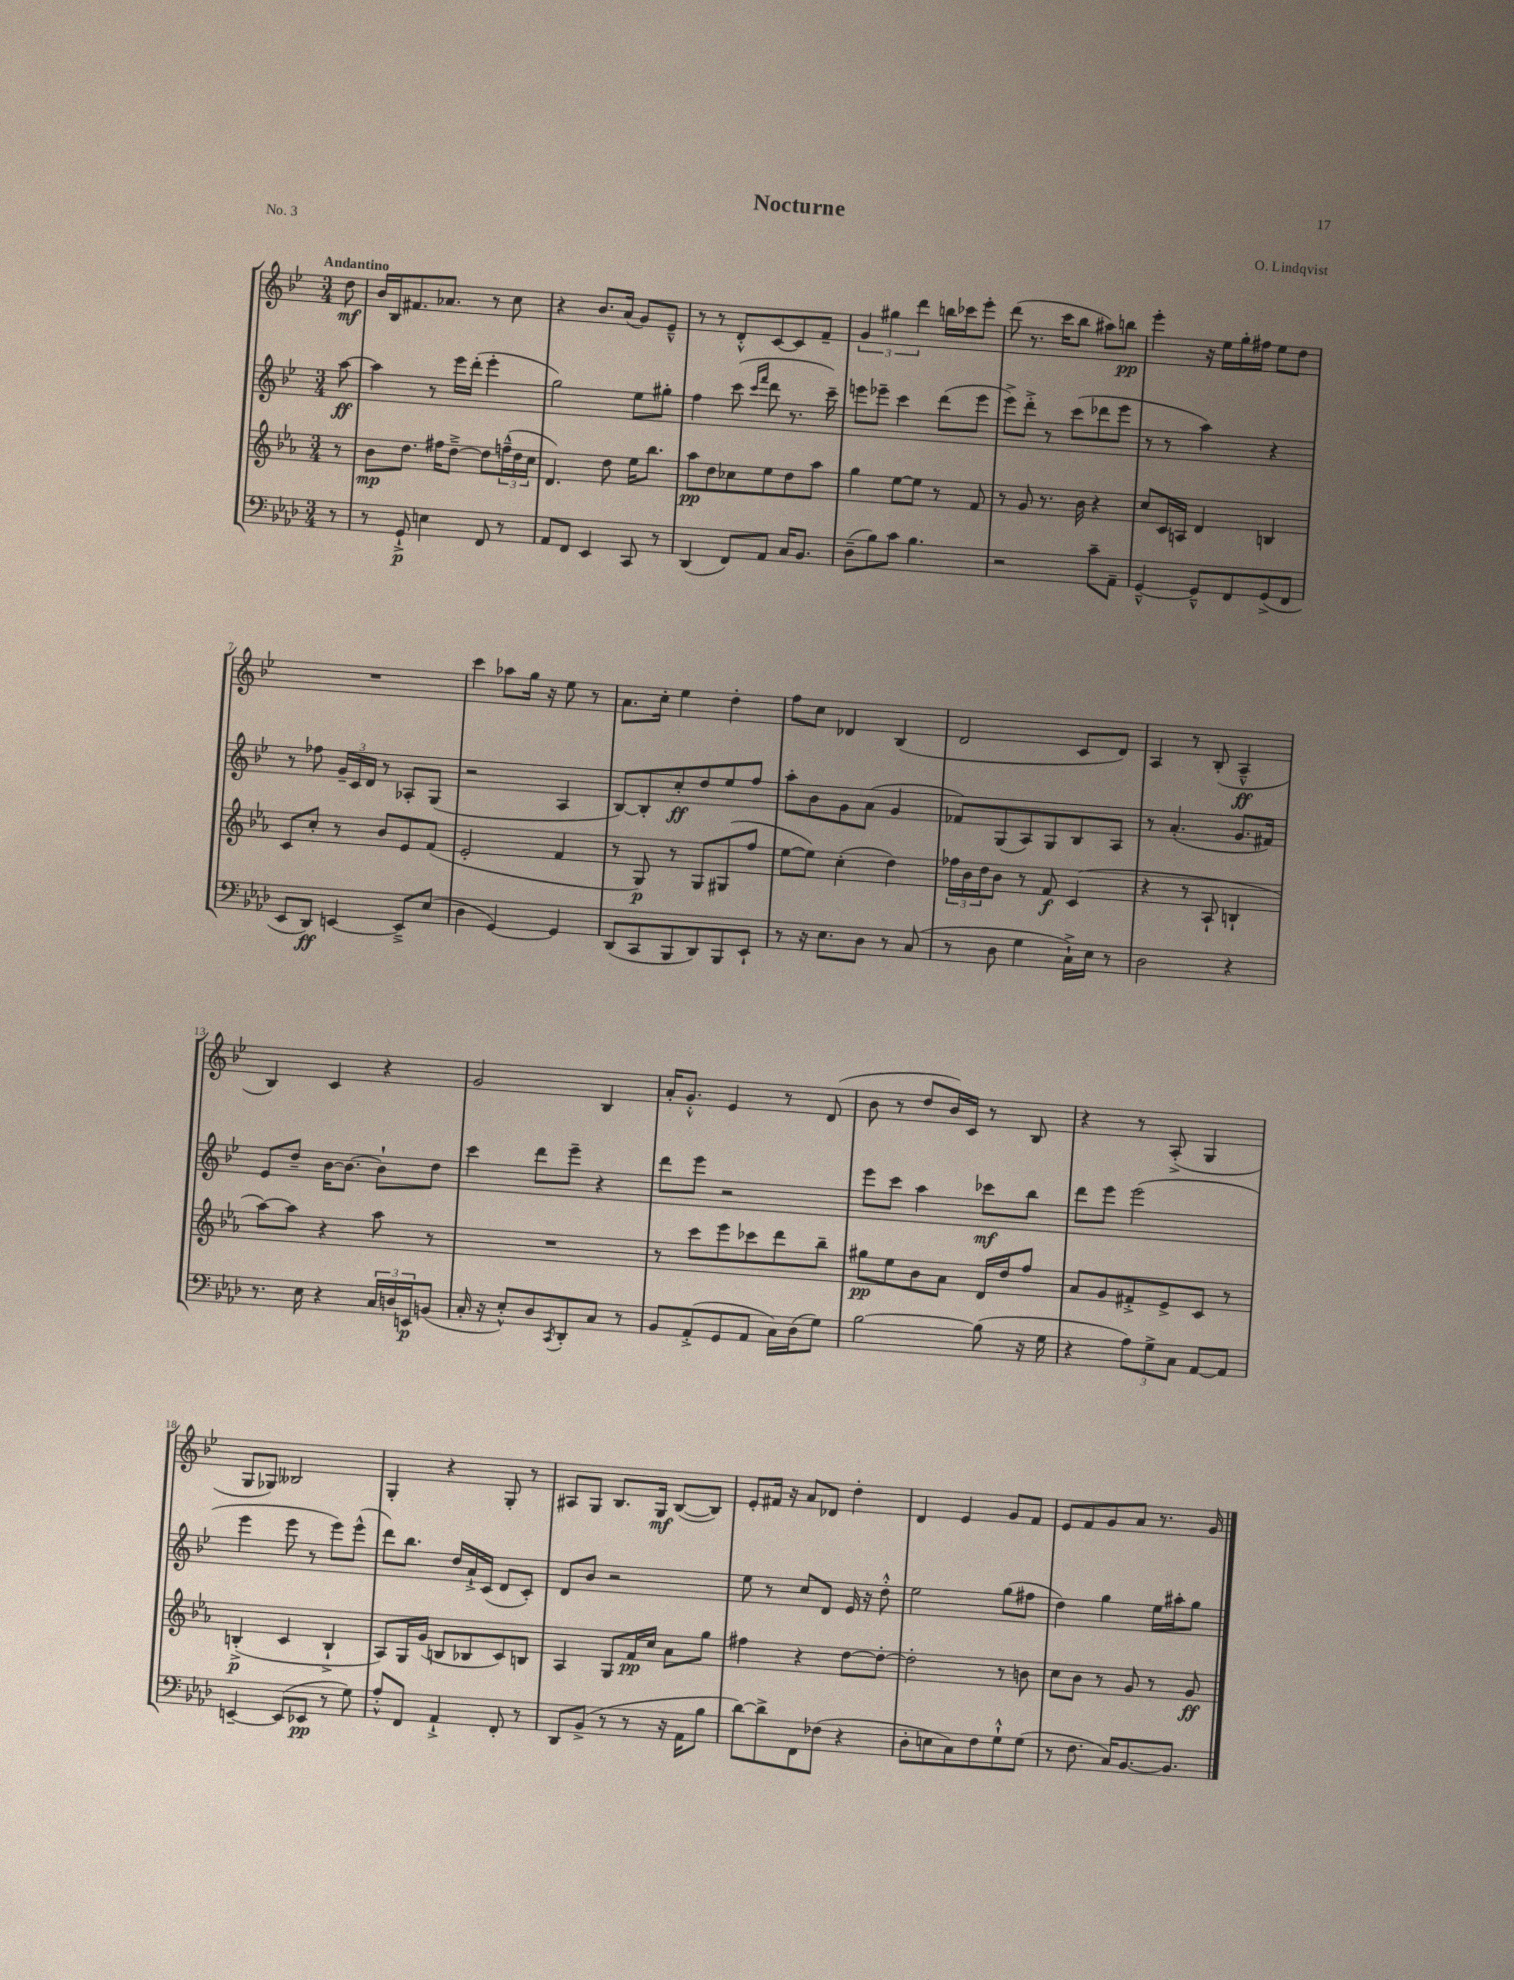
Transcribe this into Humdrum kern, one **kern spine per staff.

**kern	**kern	**kern	**kern
*staff4	*staff3	*staff2	*staff1
*clefF4	*clefG2	*clefG2	*clefG2
*k[b-e-a-d-]	*k[b-e-a-]	*k[b-e-]	*k[b-e-]
*M3/4	*M3/4	*M3/4	*M3/4
8r	8r	[8aa	8dd
=	=	=	=
8r	8b-	4aa]	16b-
.	.	.	16B-
8GG`^	8.dd	.	8.f#
4E	.	8r	.
.	16ff#	.	8.a-
.	[8dd~^	16eee-	.
.	.	(16ddd'	.
8FF	8dd]	4eee-'	8r
8r	(24ff~^^	.	8cc
.	24dd	.	.
.	24cc	.	.
=	=	=	=
8AA-	4.d)	2gg)	4r
8FF	.	.	.
4EE-	.	.	8.b-
.	8dd	.	.
.	.	.	(16a
8CC	16ee-	8ee-	8g)
.	8.bb-	.	.
8r	.	8gg#'	8e-~^^
=	=	=	=
(4DD-	8aa-	4ff	8r
.	8dd	.	8r
8FF)	8cc-	(8ccc	8d'^^
.	.	16qqccc	.
.	.	16qqfff	.
8AA-	8ee-	8ddd	[8c
16C	8dd	8.r	8c]
8.BB-	.	.	.
.	8aa-	.	8f~
.	.	16ccc~)	.
=	=	=	=
(8D-~	4gg	8eee	6g
8B-)	.	8eee-~	.
.	.	.	6gg#
8c	[8ee-	4ccc	.
.	.	.	6ddd
4.B-	8ee-]	.	.
.	8r	(8ddd	16bb
.	.	.	16ccc-
.	8f	8eee-	8eee-'
=	=	=	=
2r	8r	8eee-^)	(8ddd
.	8g	8ddd'^	8.r
.	8.r	8r	.
.	.	.	16ccc
.	.	(8ccc	8bb-
.	16b-	.	.
8c~	4r	8ddd-	8aa#)
8AA-~	.	8eee-	8bb
=	=	=	=
[4GG~^^	8cc	8r	4eee-'
.	16c	8r	.
.	16A	.	.
8GG~^^]	4d	4aa)	16r
.	.	.	16ee-
8FF	.	.	16gg'
.	.	.	16ff#
(8GG^	4B	4r	8ee-
8FF	.	.	8dd
=	=	=	=
8EE-	8c	8r	2.r
8DD-)	8cc'	8ff-	.
[4EE	8r	24g~	.
.	.	24c	.
.	.	24d	.
.	8b-	8r	.
8EE~^]	8e-	8A-'	.
(8E-	(8f	(8G	.
=	=	=	=
4D-	2e-'	2r	4ccc
[4GG)	.	.	8aa-
.	.	.	16gg
.	.	.	16r
4GG]	4f	4A	8ee-
.	.	.	8r
=	=	=	=
(8DD-	8r	[8B-)	8.a
8CC	8G)	8B-']	.
.	.	.	16cc'
8BBB-	8r	8cc'	4ee-
8DD-)	8G	8dd	.
8BBB-	(8G#	8ee-	4dd'
8EE-`	8ff	8ff	.
=	=	=	=
8r	[8ee-	8aa'	8ff
16r	8ee-])	8b-	8cc
8.E-	.	.	.
.	(4cc'	8g	4d-
8D-	.	(8a	.
8r	4dd)	4g	(4B-
(8C	.	.	.
=	=	=	=
8r	24ff-	8f-)	2d
.	24b-	.	.
.	24dd	.	.
8D-	8b-	(8G	.
4G	8r	8A)	.
.	8f	8G	.
16C`^)	(4c	8B-	8c
16E-	.	.	.
8r	.	8A	8d)
=	=	=	=
2D-	4r	8r	4A
.	.	(4.a'	.
.	8r	.	8r
.	8A-`	.	(8B-'
4r	4B`	8.g	4A~^^
.	.	16f#)	.
=	=	=	=
8.r	[8aa-)	8e-	4B-)
.	8aa-]	8dd~	.
16E-	.	.	.
4r	4r	[16b-	4c
.	.	8.b-_	.
24C	8aa-	8b-`]	4r
24D	.	.	.
24EE	.	.	.
(8BB	8r	8dd	.
=	=	=	=
16C'	2.r	4ccc	2g
16r	.	.	.
8E-'^^)	.	.	.
8D-	.	8ddd	.
8qCC	.	.	.
8DD-'	.	8eee-~	.
8C	.	4r	4B-
8r	.	.	.
=	=	=	=
8BB-	8r	8ddd	16a'
.	.	.	8.g'^^
(8AA-'^	8ccc	8eee-	.
8GG	8eee-	2r	4e-
8AA-	8ccc-	.	.
16C)	8ddd	.	8r
(16D-	.	.	.
8G)	8bb-~	.	(8d
=	=	=	=
[2B-	8gg#	8eee-	8b-
.	8ee-	8ccc	8r
.	8b-	4aa	8dd
.	8a-	.	16b-)
.	.	.	16c
(8B-]	16d	8ccc-	8r
.	16dd	.	.
16r	8ff	8bb-	8B-
16G	.	.	.
=	=	=	=
4r	8a-	8ddd	4r
.	8g	8eee-	.
12A-)	8f#'^	(2eee-	8r
12G^	.	.	.
.	8e-^	.	(8A'^
12C	.	.	.
[8AA-	8c	.	4G
8AA-]	8r	.	.
=	=	=	=
[4EE~	(4B'^	4eee-	8G
.	.	.	8G-)
(8EE]	4c	8eee-	2B--
8EE-	.	8r	.
8r	4B`^	8eee-)	.
8G)	.	(8eee-^^	.
=	=	=	=
8A-'^^	8A-)	8ddd)	4G'
8FF	16G	8.bb-	.
.	(16g	.	.
4AA-`^	8B	.	4r
.	.	16dd	.
.	8B-	16a`^	.
.	.	(16c	.
8FF'	8c)	8d	8G'
8r	8B	8c')	8r
=	=	=	=
8DD-	4A-	8d	8A#
(8BB-^	.	8b-	8G
8r	8G	2r	8.B-
8r	16f	.	.
.	16cc	.	16G
16r	8a-	.	([8B-
16AA-	.	.	.
8B-	8gg	.	8B-])
=	=	=	=
[8d-)	4ff#	8ee-	8e-'
8d-^]	.	8r	16f#
.	.	.	16r
8FF	4r	8cc	8a
(8F-	.	8d	8d-
4r	[8dd	16e-	4dd'
.	.	16r	.
.	8dd'_	8dd'^^	.
=	=	=	=
8D-'	2dd']	2ee-	4d
8E	.	.	.
8C)	.	.	4e-
8F	.	.	.
8G`^^	8r	(8gg	8g
(8G	8b	8ff#	8f
=	=	=	=
8r	8cc	4dd)	8e-
8.F	8b-	.	8f
.	8r	4gg	8g
16C)	.	.	.
[8.BB-	8g	.	8a
.	8r	16ee-	8.r
8.BB-]	.	16aa#'	.
.	8g	8gg	.
.	.	.	16g
==	==	==	==
*-	*-	*-	*-
